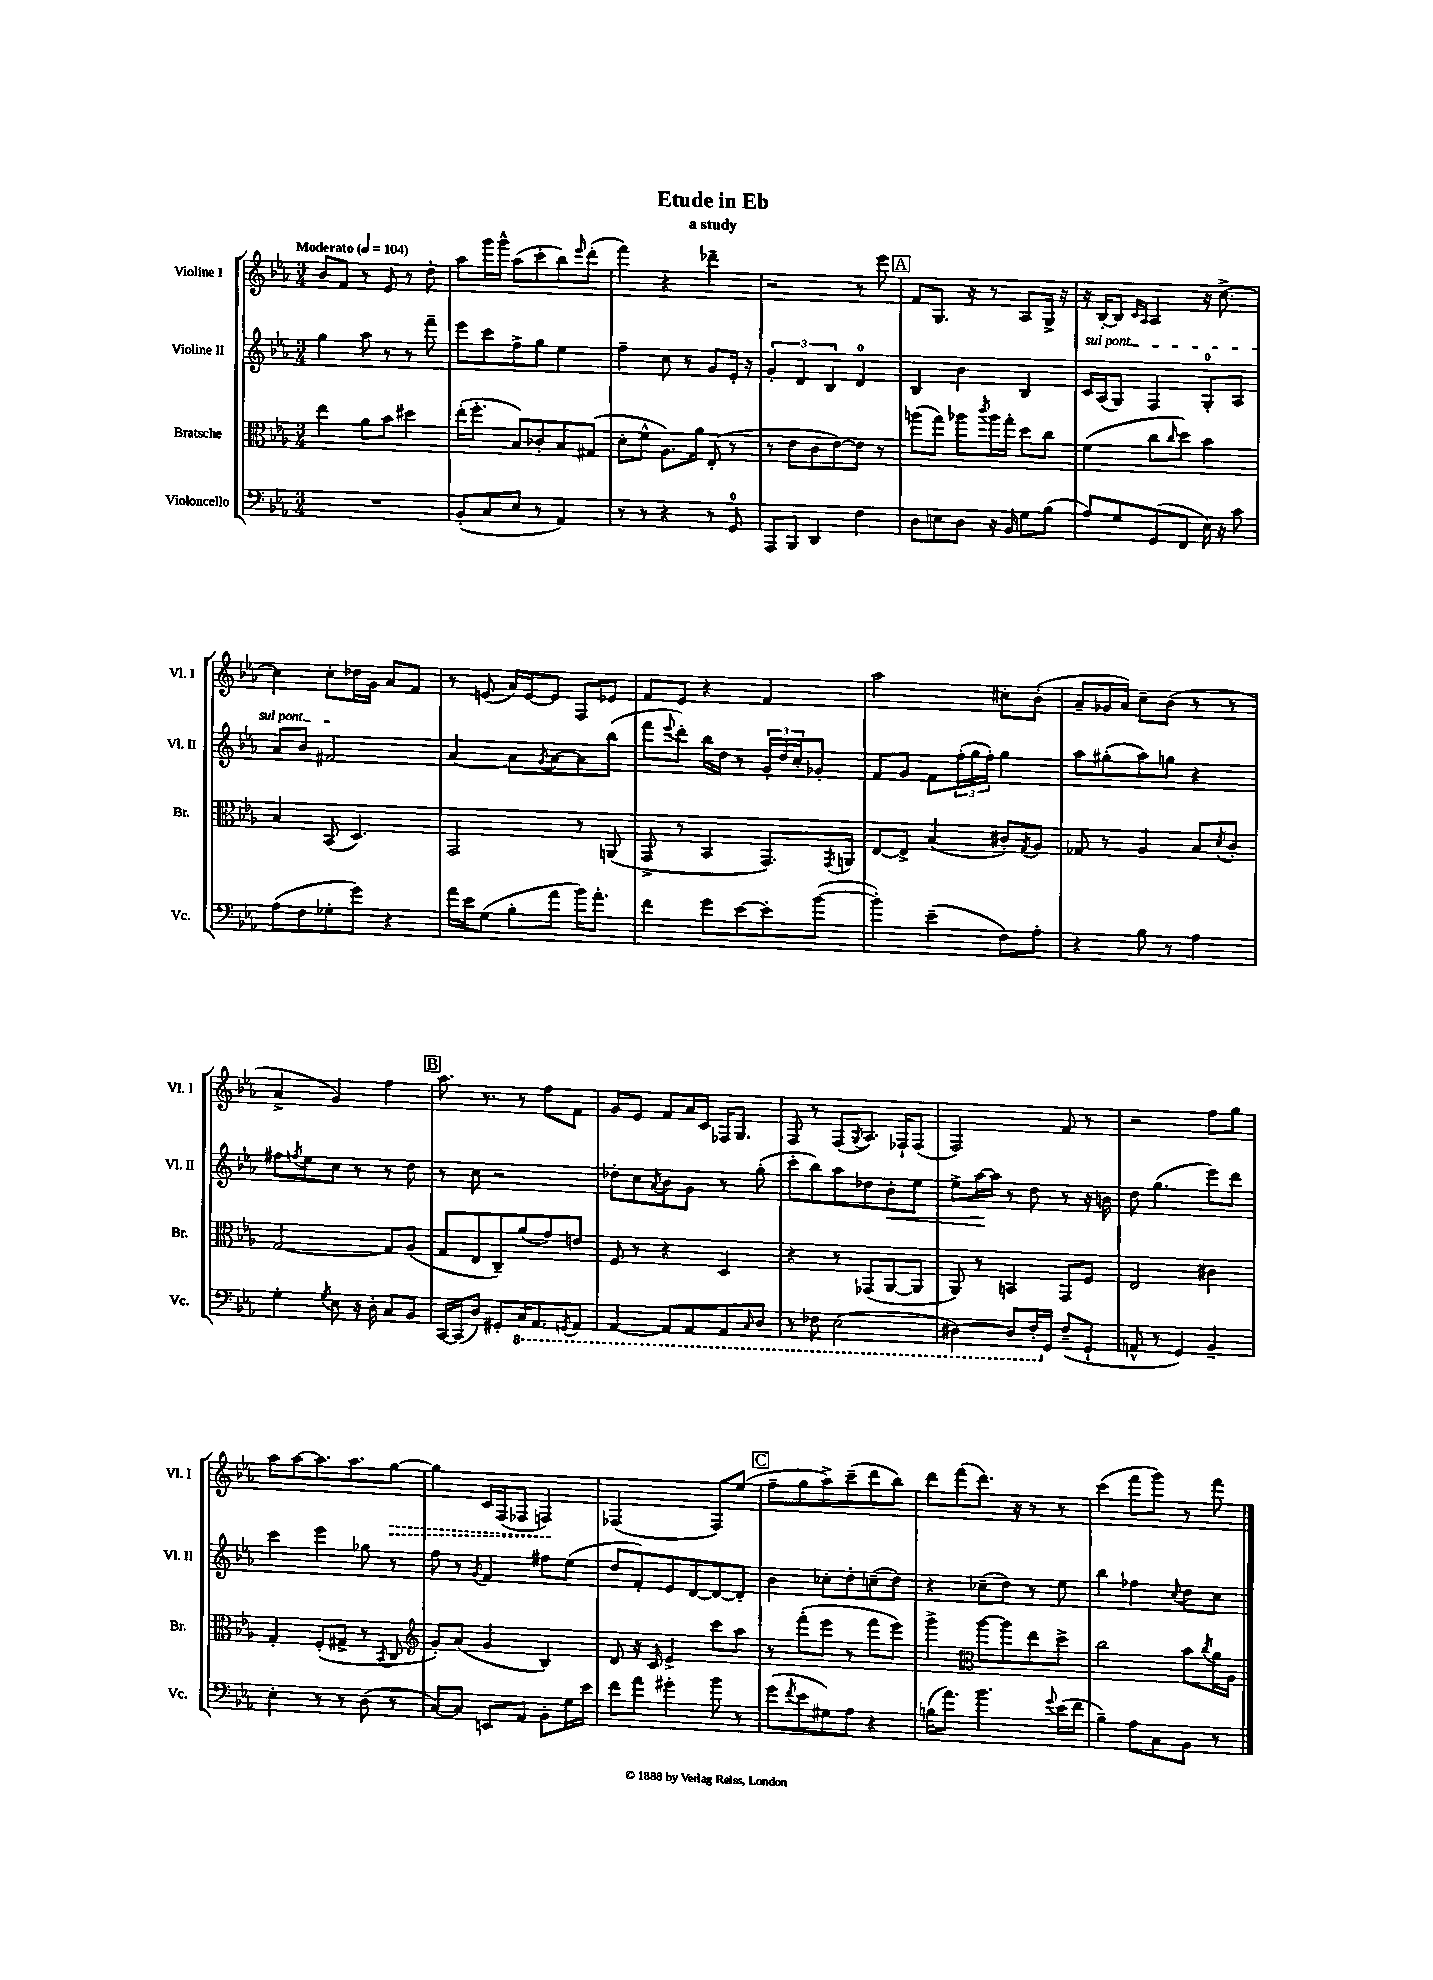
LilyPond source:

\header { title = "Etude in Eb" subtitle = "a study" }
<<
\new StaffGroup <<
\new Staff = "s0" \with { instrumentName = "Violine I" shortInstrumentName = "Vl. I" } {
    \clef treble \key ees \major \numericTimeSignature \time 3/4 \tempo "Moderato" 4 = 104
    bes'8 f'8 r8 ees'8 r8 d''8-. |
    aes''8 g'''16 g'''16-^ aes''8( c'''8-. bes''8) \grace { ees'''16 } d'''8-.( |
    f'''4) r4 des'''4-- |
    r2 r8 ees'''8 |
    \mark \markup { \box "A" } f'8 g8. r16 r8 aes8 g16-> r16 |
    r16 bes16~-. bes8 \grace { c'16 aes16 } aes4 r16 c''8.~-> |
    c''4 c''8-. des''16 g'16 aes'8 f'8 |
    r8 e'8( aes'16) e'16~ e'8 f8 ees'8 |
    f'8 ees'8 r4 f'4 |
    aes''2 cis''8-. bes'8-.( |
    aes'8-- ges'16 aes'16) c''8-- bes'8( r8 r8 |
    aes'4-> g'4) f''4 |
    \mark \markup { \box "B" } aes''8. r8. r8 f''8 f'8 |
    g'8 ees'8 f'8 aes'16 c'16 fes16 g8. |
    f8 r8 f8( \acciaccatura { g8 } aes8.) fes16-! fes8( |
    f2) f'8 r8 |
    r2 f''8 g''8 |
    aes''8 aes''8~ aes''8. aes''8. \once \override Hairpin.style = #'dashed-line g''8~\> |
    g''4 c'16 f16( fes8 f4\!) |
    fes2( fes8) ees''8( |
    \mark \markup { \box "C" } f''8-- g''8 aes''8->) c'''8--( d'''8 bes''8) |
    d'''8 f'''8( d'''8.) r16 r8 r8 |
    c'''4( f'''8 g'''8) r8 f'''8 \bar "|." |
}
\new Staff = "s1" \with { instrumentName = "Violine II" shortInstrumentName = "Vl. II" } {
    \clef treble \key ees \major \numericTimeSignature \time 3/4
    g''4 aes''8 r8 r8 f'''8-- |
    ees'''8 c'''8 f''8-> g''8 ees''4 |
    f''4-- c''8 r8 g'8 ees'16-. r16 |
    \tuplet 3/2 { g'4-. d'4 bes4 } d'4-0 |
    \mark \markup { \box "A" } bes4 bes'4 bes4 |
    \once \override TextSpanner.bound-details.left.text = \markup { \italic "sul pont." } c'16\startTextSpan aes16( g8) f4 g8-0-. aes8 |
    aes'8 bes'8 fis'2\stopTextSpan |
    aes'4~ aes'8 \acciaccatura { g'8 } aes'8~ aes'8 bes''8( |
    f'''8 \appoggiatura { ees'''8 } d'''8-.) bes''16 d''16 r8 \tuplet 3/2 { g'16-. d''16 c''16-. } ges'8-. |
    f'8 g'8 f'8 \tuplet 3/2 { f''16-.( g''16 f''16-.) } g''4 |
    aes''8 gis''8-.( aes''8) g''8 r4 |
    fis''8 \acciaccatura { f''8 } ees''8 c''8 r8 r8 d''8 |
    \mark \markup { \box "B" } r8 c''8 r2 |
    des''8-. c''8 \acciaccatura { aes'8 } bes'8 g'8 r8 g''8-.( |
    c'''8-. bes''8) aes''8 des''8 bes'8-.\< ees''8 |
    ees''8-> aes''16~\! aes''16 r8 d''8 r8 r16 b'16 |
    d''8 g''4.( ees'''8) d'''8 |
    c'''4 ees'''4 ges''8 r8 |
    f''8 r8 \acciaccatura { g'8 } f'4 fis''8 ees''8( |
    d''8 f'8-.) ees'8 d'8~ d'8~ d'8-. |
    \mark \markup { \box "C" } bes'4 ces''8-. d''8-. c''8--( d''8) |
    r4 ces''8--( d''8) r8 ees''8 |
    bes''4 fes''4 \appoggiatura { c''8 } d''8 c''8 \bar "|." |
}
\new Staff = "s2" \with { instrumentName = "Bratsche" shortInstrumentName = "Br." } {
    \clef alto \key ees \major \numericTimeSignature \time 3/4
    ees''4 aes'8 bes'8 dis''4 |
    ees''16-.( f''8.-. bes8) ces'8-. bes8 gis8( |
    d'8-. f'8-^ aes8.) aes'16 ees8-.( r8 |
    r8 ees'8 c'8 ees'8~) ees'8 r8 |
    \mark \markup { \box "A" } a''8( g''8) aes''8 \acciaccatura { c'''8 } aes''16 g''16-. d''8 c''8 |
    f'4( c''8 \grace { c''16 } d''8) bes'4 |
    bes4 bes,8( d4.) |
    g,2 r8 a,8( |
    g,8-> r8 bes,4 g,8.) \acciaccatura { g,8 } a,16 |
    ees8~ ees8-> bes4( cis'8-.) \acciaccatura { g8 } aes8 |
    ges8 r8 aes4 bes8 \acciaccatura { d'8 } c'8-. |
    g2~ g8 aes8( |
    \mark \markup { \box "B" } g8 ees8 c8--) aes'8( g'8) e'8 |
    f8 r8 r4 d4 |
    r4 r8 ges,8( aes,8~ aes,8 |
    aes,8) r8 b,4 g,8 f8 |
    ees2 cis'4 |
    g4-. f8-.( gis8-> r8 \acciaccatura { bes,8 } c8 |
    \clef treble g'8-.) aes'8( g'4 bes4) |
    d'8 r16 c'16 ees'4-> c'''8 aes''8 |
    \mark \markup { \box "C" } r8 f'''8-.( ees'''8 r8 f'''8 ees'''8) |
    g'''4-> \clef alto aes''8~ aes''8 ees''8 d''8-> |
    c''2 bes'8 \acciaccatura { c''8 } aes'16 aes16 \bar "|." |
}
\new Staff = "s3" \with { instrumentName = "Violoncello" shortInstrumentName = "Vc." } {
    \clef bass \key ees \major \numericTimeSignature \time 3/4
    R2. |
    bes,8-.( c8 ees8 r8 aes,4) |
    r8 r8 r4 r8 g,8-0 |
    aes,,8 bes,,8 d,4 f4 |
    \mark \markup { \box "A" } d8 e8 d8 r16 bes,16 g8 bes8( |
    aes8) g8 g,8( f,8 ees16) r16 c'8 |
    aes8( f8 ges8-. g'8) r4 |
    aes'16 ees'16 g8( bes8-. aes'8 bes'16) aes'8.-. |
    f'4 g'8 ees'8~ ees'8-. bes'8~( |
    bes'4-.) ees'4--( f8) aes8-. |
    r4 bes8 r8 aes4 |
    g4-. \acciaccatura { g8 } ees8 r16 d16-. c8 bes,8 |
    \mark \markup { \box "B" } c,16~ c,16( d8) gis,8-. \ottava #-1 c,16 aes,,8. \acciaccatura { g,,!8 } aes,,8 |
    aes,,4~ aes,,8 aes,,8 aes,,8 \grace { c,16 } d,8 |
    r8 fes,8 ees,2( |
    dis,4~) dis,8 f,16-. \ottava #0 g,16 f8--( g,8-! |
    a,8-^ r8 g,4) bes,4-- |
    ees4-. r8 r8 d8( r8 |
    c8~) c8 e,8 aes,8 bes,8-. g16 ees'16 |
    f'8 aes'8 gis'4-. bes'8 r8 |
    \mark \markup { \box "C" } g'8( \acciaccatura { f'8 } ees'8 gis8) aes8 r4 |
    b16( aes'8.) bes'4. \appoggiatura { g'8 } ees'16( f'16 |
    bes4--) aes8 c8 bes,8 r8 \bar "|." |
}
>>
>>
\layout { \context { \Score \remove "Bar_number_engraver" } }
